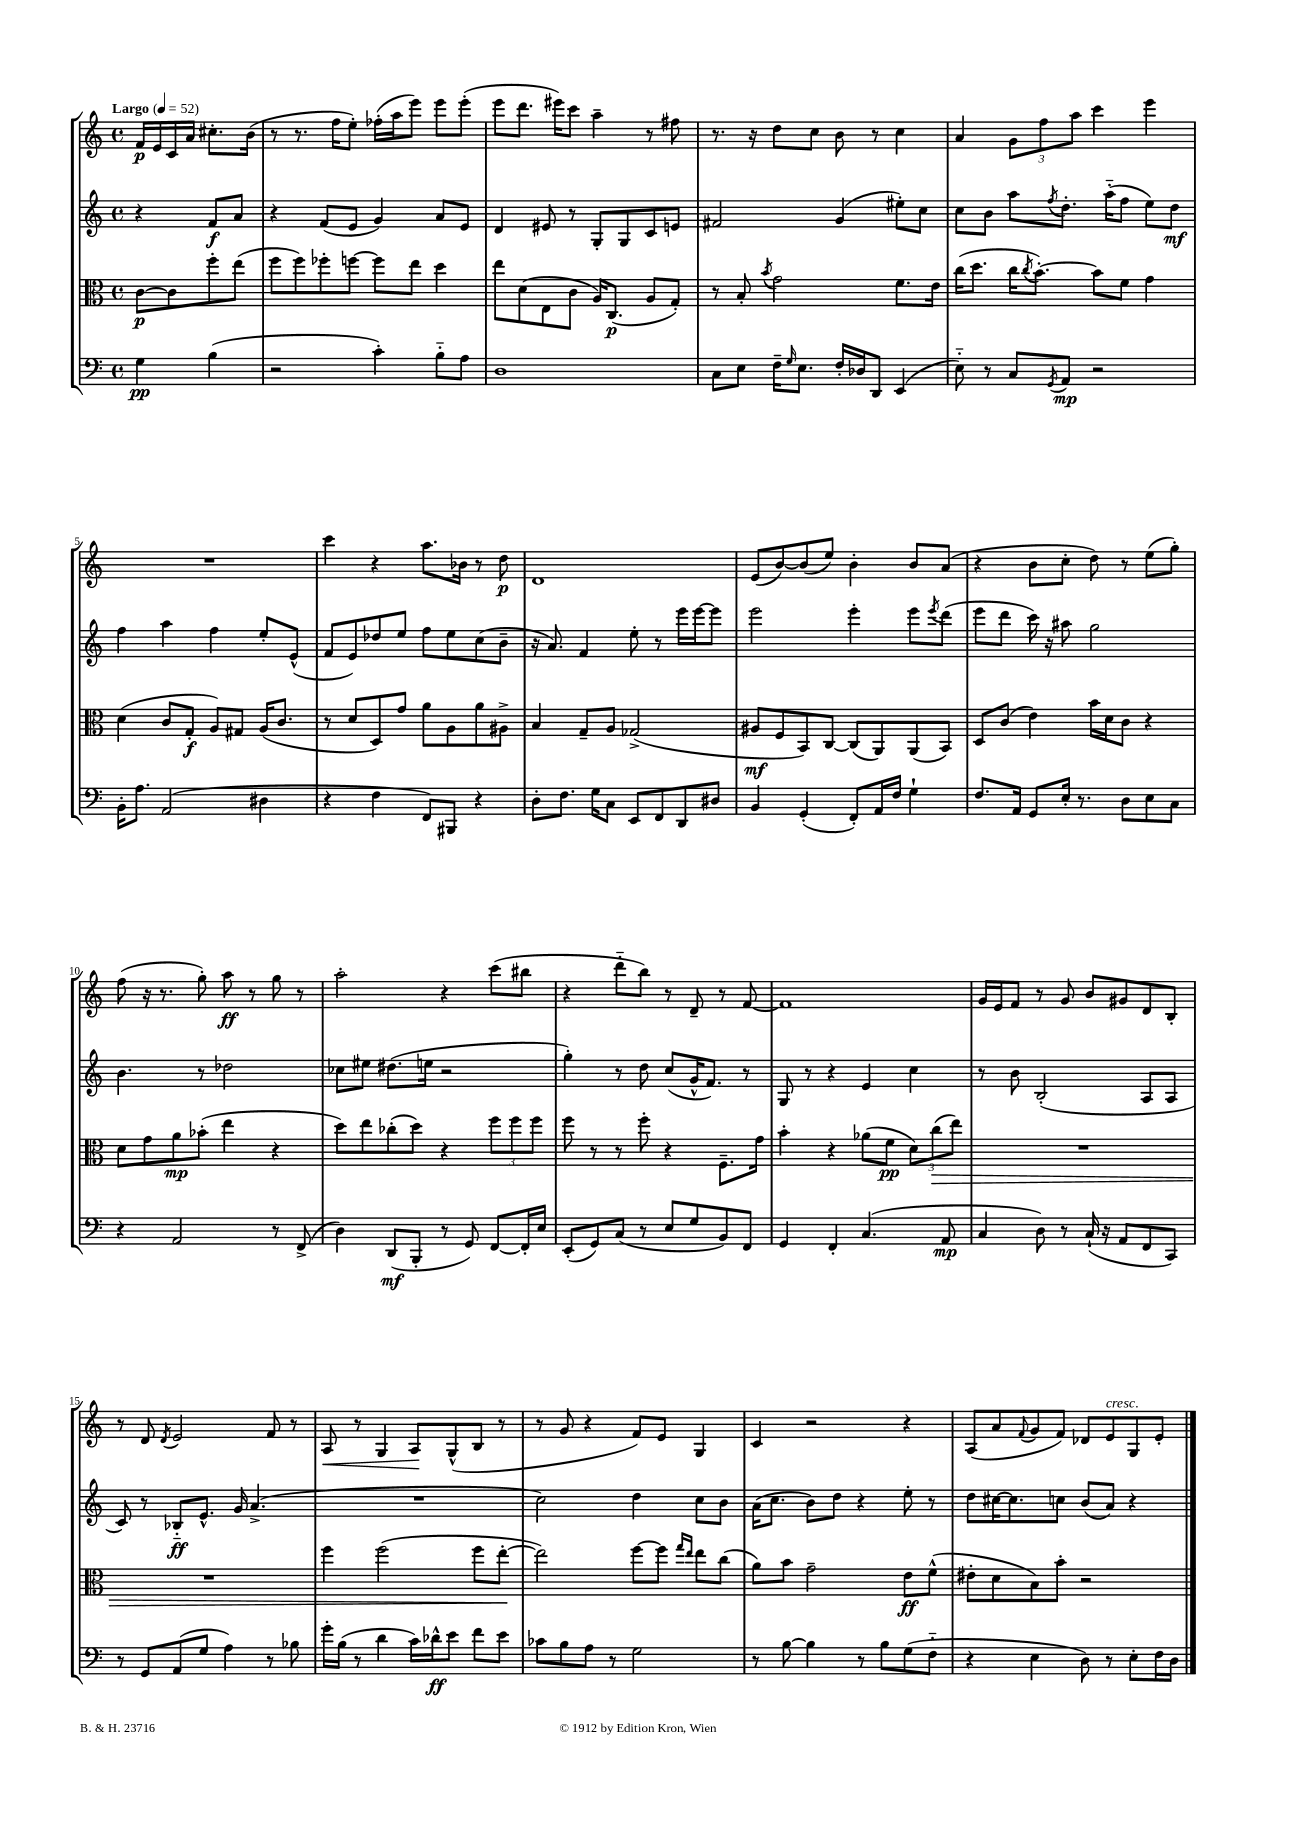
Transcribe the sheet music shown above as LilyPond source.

<<
\new StaffGroup <<
\new Staff = "s0" {
    \clef treble \key c \major \defaultTimeSignature \time 4/4 \partial 2 \tempo "Largo" 4 = 52
    f'16\p e'16 c'16 a'16 cis''8.-. b'16( |
    r8 r8. f''16 e''8-.) fes''16-.( a''16 e'''8) e'''8 e'''8-.( |
    e'''8 d'''8. eis'''16) c'''8 a''4-- r8 fis''8 |
    r8. r16 d''8 c''8 b'8 r8 c''4 |
    a'4 \tuplet 3/2 { g'8 f''8 a''8 } c'''4 e'''4 |
    R1 |
    c'''4 r4 a''8. bes'16 r8 d''8\p |
    d'1 |
    e'8( b'8~) b'8( e''8) b'4-. b'8 a'8( |
    r4 b'8 c''8-. d''8) r8 e''8( g''8-.) |
    f''8( r16 r8. g''8-.) a''8\ff r8 g''8 r8 |
    a''2-. r4 c'''8( bis''8 |
    r4 d'''8-_ b''8) r8 d'8-- r8 f'8~ |
    f'1 |
    g'16 e'16 f'8 r8 g'8 b'8 gis'8 d'8 b8-. |
    r8 d'8 \acciaccatura { d'8 } e'2 f'8 r8 |
    a8\< r8 g4 a8\! g8-^( b8 r8 |
    r8 g'8 r4 f'8) e'8 g4 |
    c'4 r2 r4 |
    a8( a'8 \appoggiatura { f'8 } g'8 f'8) des'8 e'8^\markup { \italic "cresc." } g8 e'8-. \bar "|." |
}
\new Staff = "s1" {
    \clef treble \key c \major \defaultTimeSignature \time 4/4 \partial 2
    r4 f'8\f a'8 |
    r4 f'8( e'8 g'4) a'8 e'8 |
    d'4 eis'8 r8 g8-. g8 c'8 e'8 |
    fis'2 g'4( eis''8-.) c''8 |
    c''8 b'8 a''8 \acciaccatura { f''8 } d''8.-. a''16-_( f''8 e''8) d''8\mf |
    f''4 a''4 f''4 e''8-. e'8-^( |
    f'8 e'8) des''8 e''8 f''8 e''8 c''8( b'8-- |
    r16 a'8.) f'4 e''8-. r8 e'''16 e'''16~ e'''8 |
    e'''2 e'''4-. e'''8 \acciaccatura { e'''8 } d'''8( |
    e'''8 d'''8 c'''16) r16 ais''8 g''2 |
    b'4. r8 des''2 |
    ces''8 eis''8 dis''8.( e''16 r2 |
    g''4-.) r8 d''8 c''8( g'16-^ f'8.) r8 |
    g8 r8 r4 e'4 c''4 |
    r8 b'8 b2-.( a8 a8 |
    c'8) r8 bes8-_\ff e'8.-^ g'16 a'4.->( |
    R1 |
    c''2) d''4 c''8 b'8 |
    a'16( c''8. b'8) d''8 r4 e''8-. r8 |
    d''8 cis''16~ cis''8. c''8 b'8( a'8) r4 \bar "|." |
}
\new Staff = "s2" {
    \clef alto \key c \major \defaultTimeSignature \time 4/4 \partial 2
    c'8~\p c'8 f''8-. e''8( |
    f''8 f''8) fes''8-. f''8~ f''8 e''8 d''4 |
    e''8 d'8( e8 c'8 a16) c8.\p( a8 g8-.) |
    r8 b8-. \acciaccatura { b'8 } g'2 f'8. e'16 |
    c''16( d''8. c''16 \acciaccatura { c''8 } b'8.~-.) b'8 f'8 g'4 |
    d'4( c'8 g8-.\f a8) gis8 a16( c'8. |
    r8 d'8 d8) g'8 a'8 a8 a'8 ais8-> |
    b4 g8-- a8 ges2->( |
    ais8\mf f8 b,8) c8~ c8( a,8) a,8( b,8) |
    d8 c'8( e'4) b'16 d'16 c'8 r4 |
    d'8 g'8 a'8\mp bes'8-.( e''4 r4 |
    d''8) e''8 ces''8-.( d''8) r4 \tuplet 3/2 { f''8 f''8 f''8 } |
    f''8 r8 r8 f''8-. r4 f8.-- g'16 |
    b'4-. r4 aes'8( f'8\pp \tuplet 3/2 { d'8) c''8\>( e''8) } |
    R1 |
    R1 |
    f''4 f''2( f''8 e''8~-.\! |
    e''2) f''8~ f''8 \grace { g''16 e''16 } e''8 c''8( |
    a'8) b'8 g'2-- e'8\ff f'8-^( |
    eis'8-. d'8 b8) b'8-. r2 \bar "|." |
}
\new Staff = "s3" {
    \clef bass \key c \major \defaultTimeSignature \time 4/4 \partial 2
    g4\pp b4( |
    r2 c'4-.) b8-_ a8 |
    d1 |
    c8 e8 f16-- \grace { g16 } e8. f16-. des16 d,8 e,4( |
    e8-_) r8 c8 \acciaccatura { g,8 } a,8\mp r2 |
    b,16-. a8. a,2( dis4 |
    r4 f4 f,8) bis,,8 r4 |
    d8-. f8. g16 c8 e,8 f,8 d,8 dis8 |
    b,4 g,4-.( f,8-.) a,16 f16 g4-! |
    f8. a,16 g,8 e16-. r8. d8 e8 c8 |
    r4 a,2 r8 f,8->( |
    d4) d,8\mf( b,,8-. r8 g,8) f,8~ f,16-. e16 |
    e,8-.( g,8) c8( r8 e8 g8 b,8) f,8 |
    g,4 f,4-. c4.( a,8\mp |
    c4 d8) r8 c16-!( r16 a,8 f,8 c,8) |
    r8 g,8 a,8( g8 a4) r8 bes8 |
    g'16-. b16( r8 d'4 c'16) des'16-^\ff e'8 f'8 e'8 |
    ces'8 b8 a8 r8 g2 |
    r8 b8~ b4 r8 b8 g8( f8-_ |
    r4 e4 d8) r8 e8-. f16 d16 \bar "|." |
}
>>
>>
